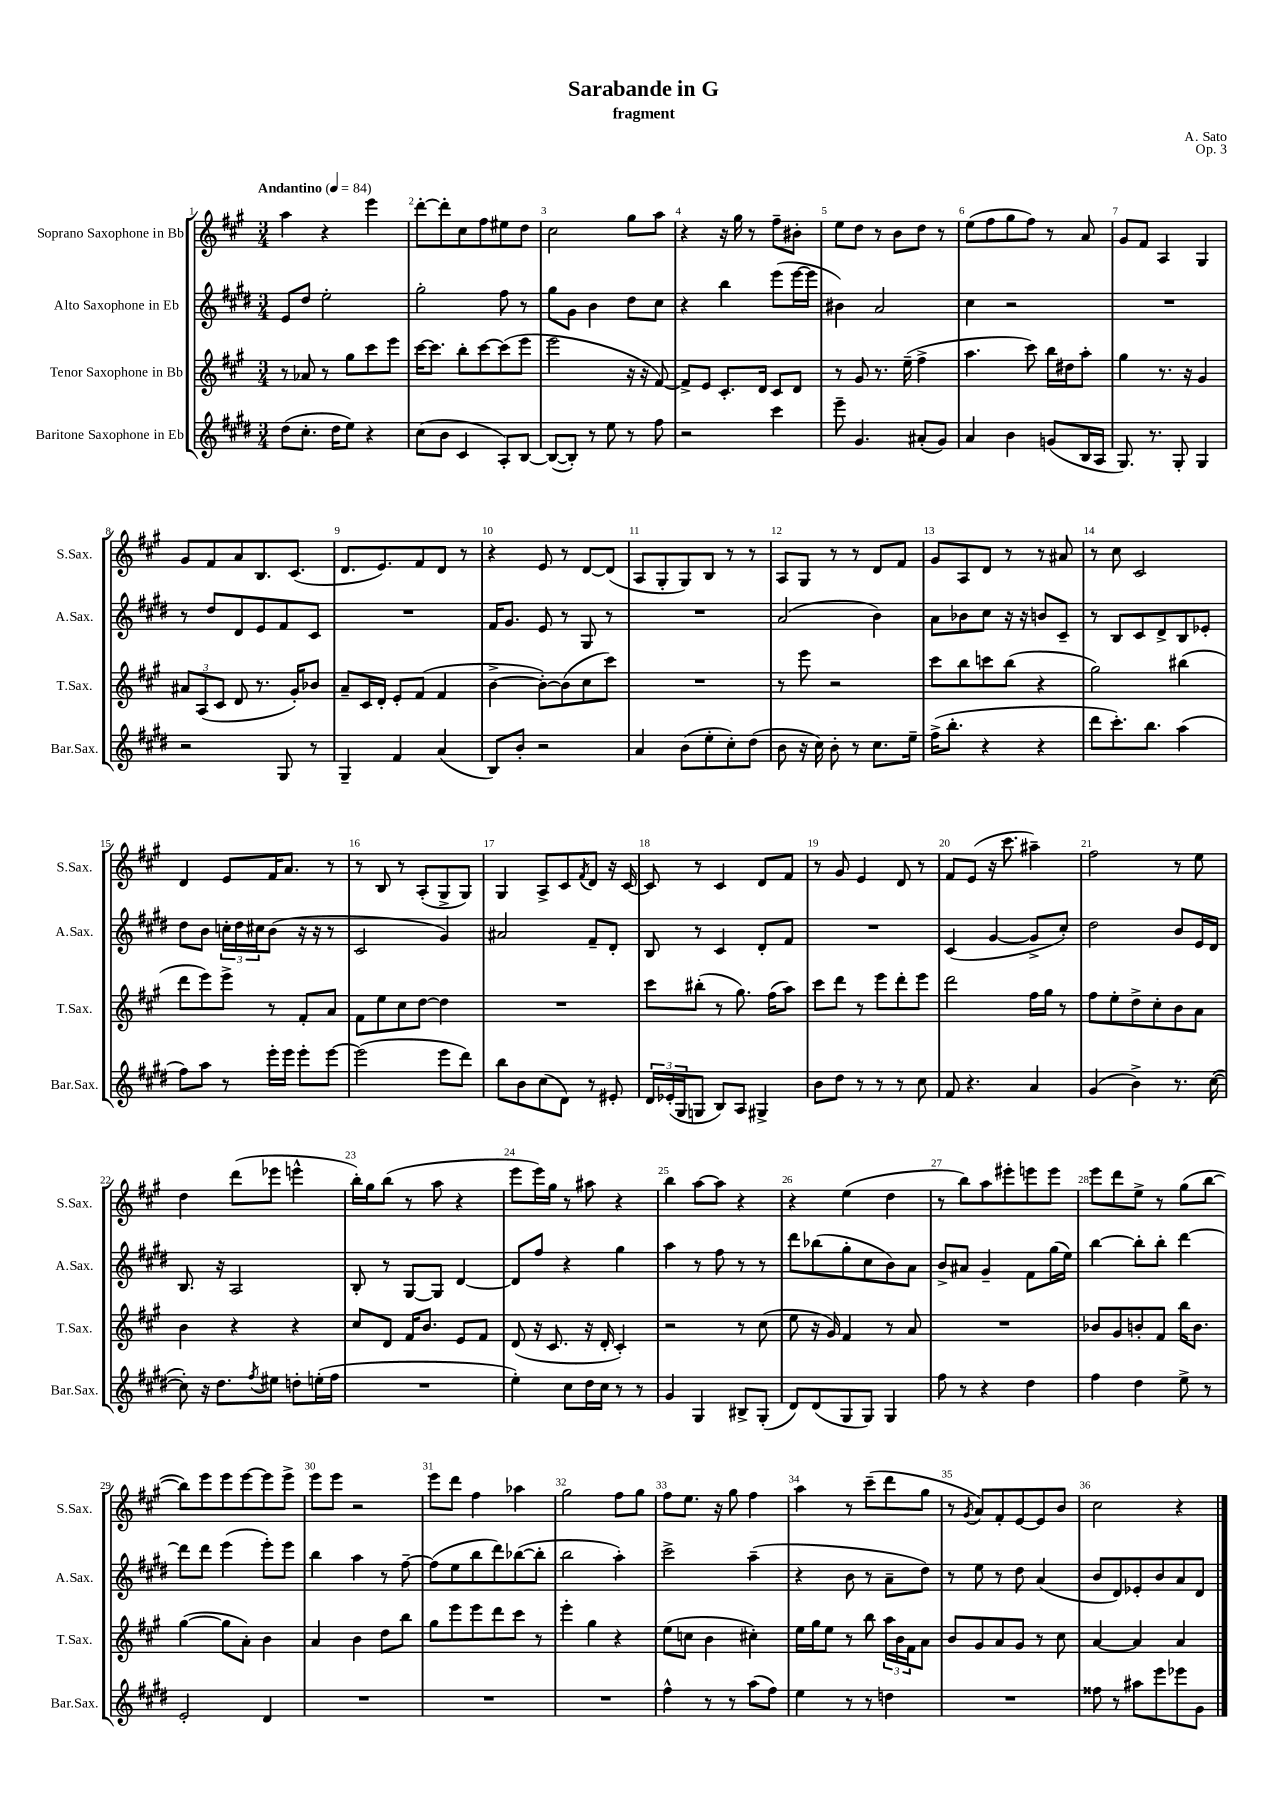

**kern	**kern	**kern	**kern
*staff4	*staff3	*staff2	*staff1
*clefG2	*clefG2	*clefG2	*clefG2
*k[f#c#g#d#]	*k[f#c#g#]	*k[f#c#g#d#]	*k[f#c#g#]
*M3/4	*M3/4	*M3/4	*M3/4
*MM84	*MM84	*MM84	*MM84
(8dd#\L	8r	8e/L	4aa\
8.cc#'\J	8a-/	8dd#/J	.
.	8r	2ee'\	4r
16dd#\LK	.	.	.
8ee\J)	8gg#\L	.	.
4r	8ccc#\	.	4eee\
.	8eee\J	.	.
=	=	=	=
(8cc#\L	[16ccc#\LK	2gg#'\	[8ddd'\L
.	8.ccc#\]J	.	.
8b\J	.	.	8ddd'\]
4c#/	8bb'\L	.	8cc#\
.	[8ccc#\	.	8ff#\
8A'/L)	(8ccc#\]	8ff#\	8ee#\
[8B/J	8eee\J	8r	8dd\J
=	=	=	=
(8B/_L	2eee\	8gg#\L	2cc#\
8B'/]J)	.	8g#\J	.
8r	.	4b\	.
8ee\	.	.	.
8r	16r	8dd#\L	8gg#\L
.	16r	.	.
8ff#\	[8f#/)	8cc#\J	8aa\J
=	=	=	=
2r	8f#^/]L	4r	4r
.	8e/J	.	.
.	8.c#'/L	4bb\	16r
.	.	.	16gg#\
.	.	.	8r
.	16d/Jk	.	.
4ccc#\	8c#/L	(8eee\L	8ff#~\L
.	8d/J	[16eee\L	8b#'\J
.	.	16eee\]JJ	.
=	=	=	=
8eee~\	8r	4b#\)	8ee\L
4.g#/	8g#/	.	8dd\J
.	8.r	2a/	8r
.	.	.	8b\L
.	(16ee~\	.	.
(8a#'/L	4ff#^\	.	8dd\J
8g#/J)	.	.	8r
=	=	=	=
4a/	4.aa\	4cc#\	(8ee\L
.	.	.	8ff#\
4b\	.	2r	8gg#\
.	8ccc#\)	.	8ff#\J)
(8g/L	16bb\LL	.	8r
.	16dd#\J	.	.
16B/L	8aa'\J	.	8a/
16A/JJ	.	.	.
=	=	=	=
8.G#/)	4gg#\	2.r	8g#/L
.	.	.	8f#/J
8.r	.	.	.
.	8.r	.	4A/
8G#'/	.	.	.
.	16r	.	.
4G#/	4g#/	.	4G#/
=	=	=	=
2r	12a#/L	8r	8g#/L
.	(12A/	.	.
.	.	8dd#/L	8f#/
.	12c#/J	.	.
.	8d/	8d#/	8a/
.	8.r	8e/	8.B/
8G#/	.	8f#/	.
.	16g#'/LK)	.	(8.c#/J
8r	8b-/J	8c#/J	.
=	=	=	=
4G#~/	8a~/L	2.r	8.d/L
.	16c#/L	.	.
.	16d'/JJ	.	8.e/)
4f#/	8e'/L	.	.
.	(8f#/J	.	8f#/
(4a/	4f#/	.	8d/J
.	.	.	8r
=	=	=	=
8B/L)	[4b^\	16f#/LK	4r
.	.	8.g#/J	.
8b'/J	.	.	.
2r	8b'\_L)	8e/	8e/
.	(8b\]	8r	8r
.	8cc#\	8G#/	[8d/L
.	8ccc#\J)	8r	(8d/]J
=	=	=	=
4a/	2.r	2.r	8A/L
.	.	.	8G#'/
(8b\L	.	.	8G#/)
8ee'\	.	.	8B/J
8cc#'\)	.	.	8r
(8dd#\J	.	.	8r
=	=	=	=
8b\	8r	(2a/	8A/L
16r	8eee\	.	8G#/J
16cc#\)	.	.	.
8b'\	2r	.	8r
8r	.	.	8r
8.cc#\L	.	4b\)	8d/L
.	.	.	8f#/J
16ee~\Jk	.	.	.
=	=	=	=
(16ff#^\LK	8ccc#\L	8a\L	8g#/L
8.bb'\J	.	.	.
.	8bb\	8b-\	8A/
4r	8ccc\	8cc#\J	8d/J
.	(8bb\J	16r	8r
.	.	16r	.
4r	4r	8b/L	8r
.	.	8c#~/J	8a#/
=	=	=	=
8ddd#\L	2gg#\)	8r	8r
8.ccc#'\)	.	8B/L	8cc#\
.	.	8c#/	2c#/
8.bb\J	.	.	.
.	.	8d#^/	.
(4aa\	(4bb#\	8B/	.
.	.	8e-'/J	.
=	=	=	=
8ff#\L)	8ddd\L	8dd#\L	4d/
8aa\J	8eee\)	8b\J	.
8r	8eee^\J	24cc'\LL	8e/L
.	.	24dd#\	.
.	.	24cc#\J	.
16eee'\LL	8r	(8b\J	16f#/K
16eee\JJ	.	.	8.a/J
8eee'\L	8f#'/L	16r	.
.	.	16r	.
[8eee\J	8a/J	8r	8r
=	=	=	=
(2eee\]	8f#\L	2c#/	8r
.	8ee\	.	8B/
.	8cc#\	.	8r
.	[8dd\J	.	(8A'/L
8eee\L	4dd\]	4g#/)	8G#^/
8ddd#\J)	.	.	8G#/J)
=	=	=	=
8bb\L	2.r	2a#/	4G#/
8b\	.	.	.
(8cc#\	.	.	8A^/L
8d#\J)	.	.	8c#/
.	.	.	8qf#/
8r	.	8f#~/L	8d/J
8e#'/	.	8d#'/J	16r
.	.	.	[16c#/
=	=	=	=
24d#/LL	8ccc#\L	8B/	8c#/]
(24e-'/	.	.	.
24G#/J	.	.	.
8G/J	(8bb#'\J	8r	8r
8B/L)	8r	4c#/	4c#/
8A/J	8.gg#\)	.	.
4G#^/	.	8d#'/L	8d/L
.	(16ff#\LK	.	.
.	8aa\J)	8f#/J	8f#/J
=	=	=	=
8b\L	8ccc#\L	2.r	8r
8dd#\J	8ddd\J	.	8g#/
8r	8r	.	4e/
8r	8eee\L	.	.
8r	8ddd'\	.	8d/
8cc#\	8eee\J	.	8r
=	=	=	=
8f#/	2ddd\	(4c#/	8f#/L
4.r	.	.	(8e/J
.	.	[4g#/	16r
.	.	.	8.ccc#\
4a/	16ff#\LL	8g#^/]L	4aa#~\)
.	16gg#\JJ	.	.
.	8r	8cc#'/J)	.
=	=	=	=
(4g#/	8ff#\L	2dd#\	2ff#\
.	8ee'\	.	.
4b^\)	8dd^\	.	.
.	8cc#'\	.	.
8.r	8b\	8b/L	8r
.	8a\J	16e/L	8ee\
([16cc#\	.	16d#/JJ	.
=	=	=	=
8cc#'\])	4b\	8.B/	4dd\
16r	.	.	.
8.dd#\L	.	16r	.
.	4r	2A/	(8ddd\L
8qff#/	.	.	.
8ee#\J	.	.	8eee-\J
8dd'\L	4r	.	4eee^^\
(16ee'\L	.	.	.
16ff#\JJ	.	.	.
=	=	=	=
2.r	8cc#/L	8B'/	16bb'\LL)
.	.	.	16gg#\J
.	8d/J	8r	(8bb\J
.	16f#/LK	[8G#/L	8r
.	8.b/J	.	.
.	.	8G#/]J	8aa\
.	8e/L	[4d#/	4r
.	8f#/J	.	.
=	=	=	=
4ee'\)	(8d/	8d#/]L	8eee\L
.	16r	8ff#/J	16eee\L)
.	8.c#/	.	16gg#\JJ
8cc#\L	.	4r	8r
16dd#\L	16r	.	8aa#\
16cc#\JJ	16d'/	.	.
8r	4c#'/)	4gg#\	4r
8r	.	.	.
=	=	=	=
4g#/	2r	4aa\	4bb\
4G#/	.	8r	[8aa\L
.	.	8ff#\	8aa\]J
8B#^/L	8r	8r	4r
(8G#'/J	(8cc#\	8r	.
=	=	=	=
8d#/L)	8ee\	8ddd#\L	4r
(8d#/	16r	(8bb-\	.
.	16g#/)	.	.
8G#/	4f#/	8gg#'\	(4ee\
8G#/J)	.	8cc#\	.
4G#/	8r	8b\)	4dd\
.	8a/	8a\J	.
=	=	=	=
8ff#\	2.r	8b^/L	8r
8r	.	8a#/J	8bb\L)
4r	.	4g#~/	8aa\
.	.	.	8eee#'\
4dd#\	.	8f#\L	8eee\
.	.	(16gg#\L	8eee\J
.	.	16ee\JJ)	.
=	=	=	=
4ff#\	8b-/L	[4bb\	8eee\L
.	8g#/	.	8ddd\
4dd#\	8b'/	8bb'\]L	8ee^\J
.	8f#/J	8bb'\J	8r
8ee^\	16bb\LK	[4ddd#\	(8gg#\L
.	8.b\J	.	.
8r	.	.	[8bb\J
=	=	=	=
2e'/	([4gg#\	8ddd#\]L	8bb\]L)
.	.	8ddd#\J	8eee\
.	8gg#\]L	(4eee\	8eee\
.	8a'\J)	.	[8eee\
4d#/	4b\	8eee'\L)	8eee\]
.	.	8eee\J	8eee^\J
=	=	=	=
2.r	4a/	4bb\	8eee\L
.	.	.	8eee\J
.	4b\	4aa\	2r
.	8dd\L	8r	.
.	8bb\J	[8ff#~\	.
=	=	=	=
2.r	8gg#\L	(8ff#\]L	8eee\L
.	8eee\	8ee\	8ddd\J
.	8eee\	8bb\	4ff#\
.	8ddd\	8ddd#\)	.
.	8ccc#\J	([8bb-\	4aa-\
.	8r	8bb-'\]J	.
=	=	=	=
2.r	4eee'\	2bb\	2gg#\
.	4gg#\	.	.
.	4r	4aa'\)	8ff#\L
.	.	.	8gg#\J
=	=	=	=
4ff#^^\	(8ee\L	2ccc#^\	8ff#\L
.	8cc\J	.	8.ee\J
8r	4b\	.	.
.	.	.	16r
8r	.	.	8gg#\
(8aa\L	4cc#'\)	(4aa~\	4ff#\
8ff#\J)	.	.	.
=	=	=	=
4ee\	16ee\LL	4r	4aa\
.	16gg#\J	.	.
.	8ee\J	.	.
8r	8r	8b\	8r
8r	8bb\	8r	(8ccc#~\L
4dd\	24aa\LL	8a~\L	8ddd\
.	24b\	.	.
.	24f#\J	.	.
.	8a\J	8dd#\J)	8gg#\J
=	=	=	=
2.r	8b/L	8r	8r
.	.	.	8qg#/
.	8g#/	8ee\	8a/L)
.	8a/	8r	8f#'/
.	8g#/J	8dd#\	[8e/
.	8r	(4a/	8e/]
.	8cc#\	.	8b/J
=	=	=	=
8ff##\	[4a/	8b/L	2cc#\
8r	.	8d#/)	.
8aa#\L	4a/]	8e-'/	.
8eee\	.	8b/	.
8eee-\	4a/	8a/	4r
8g#\J	.	8d#/J	.
==	==	==	==
*-	*-	*-	*-
